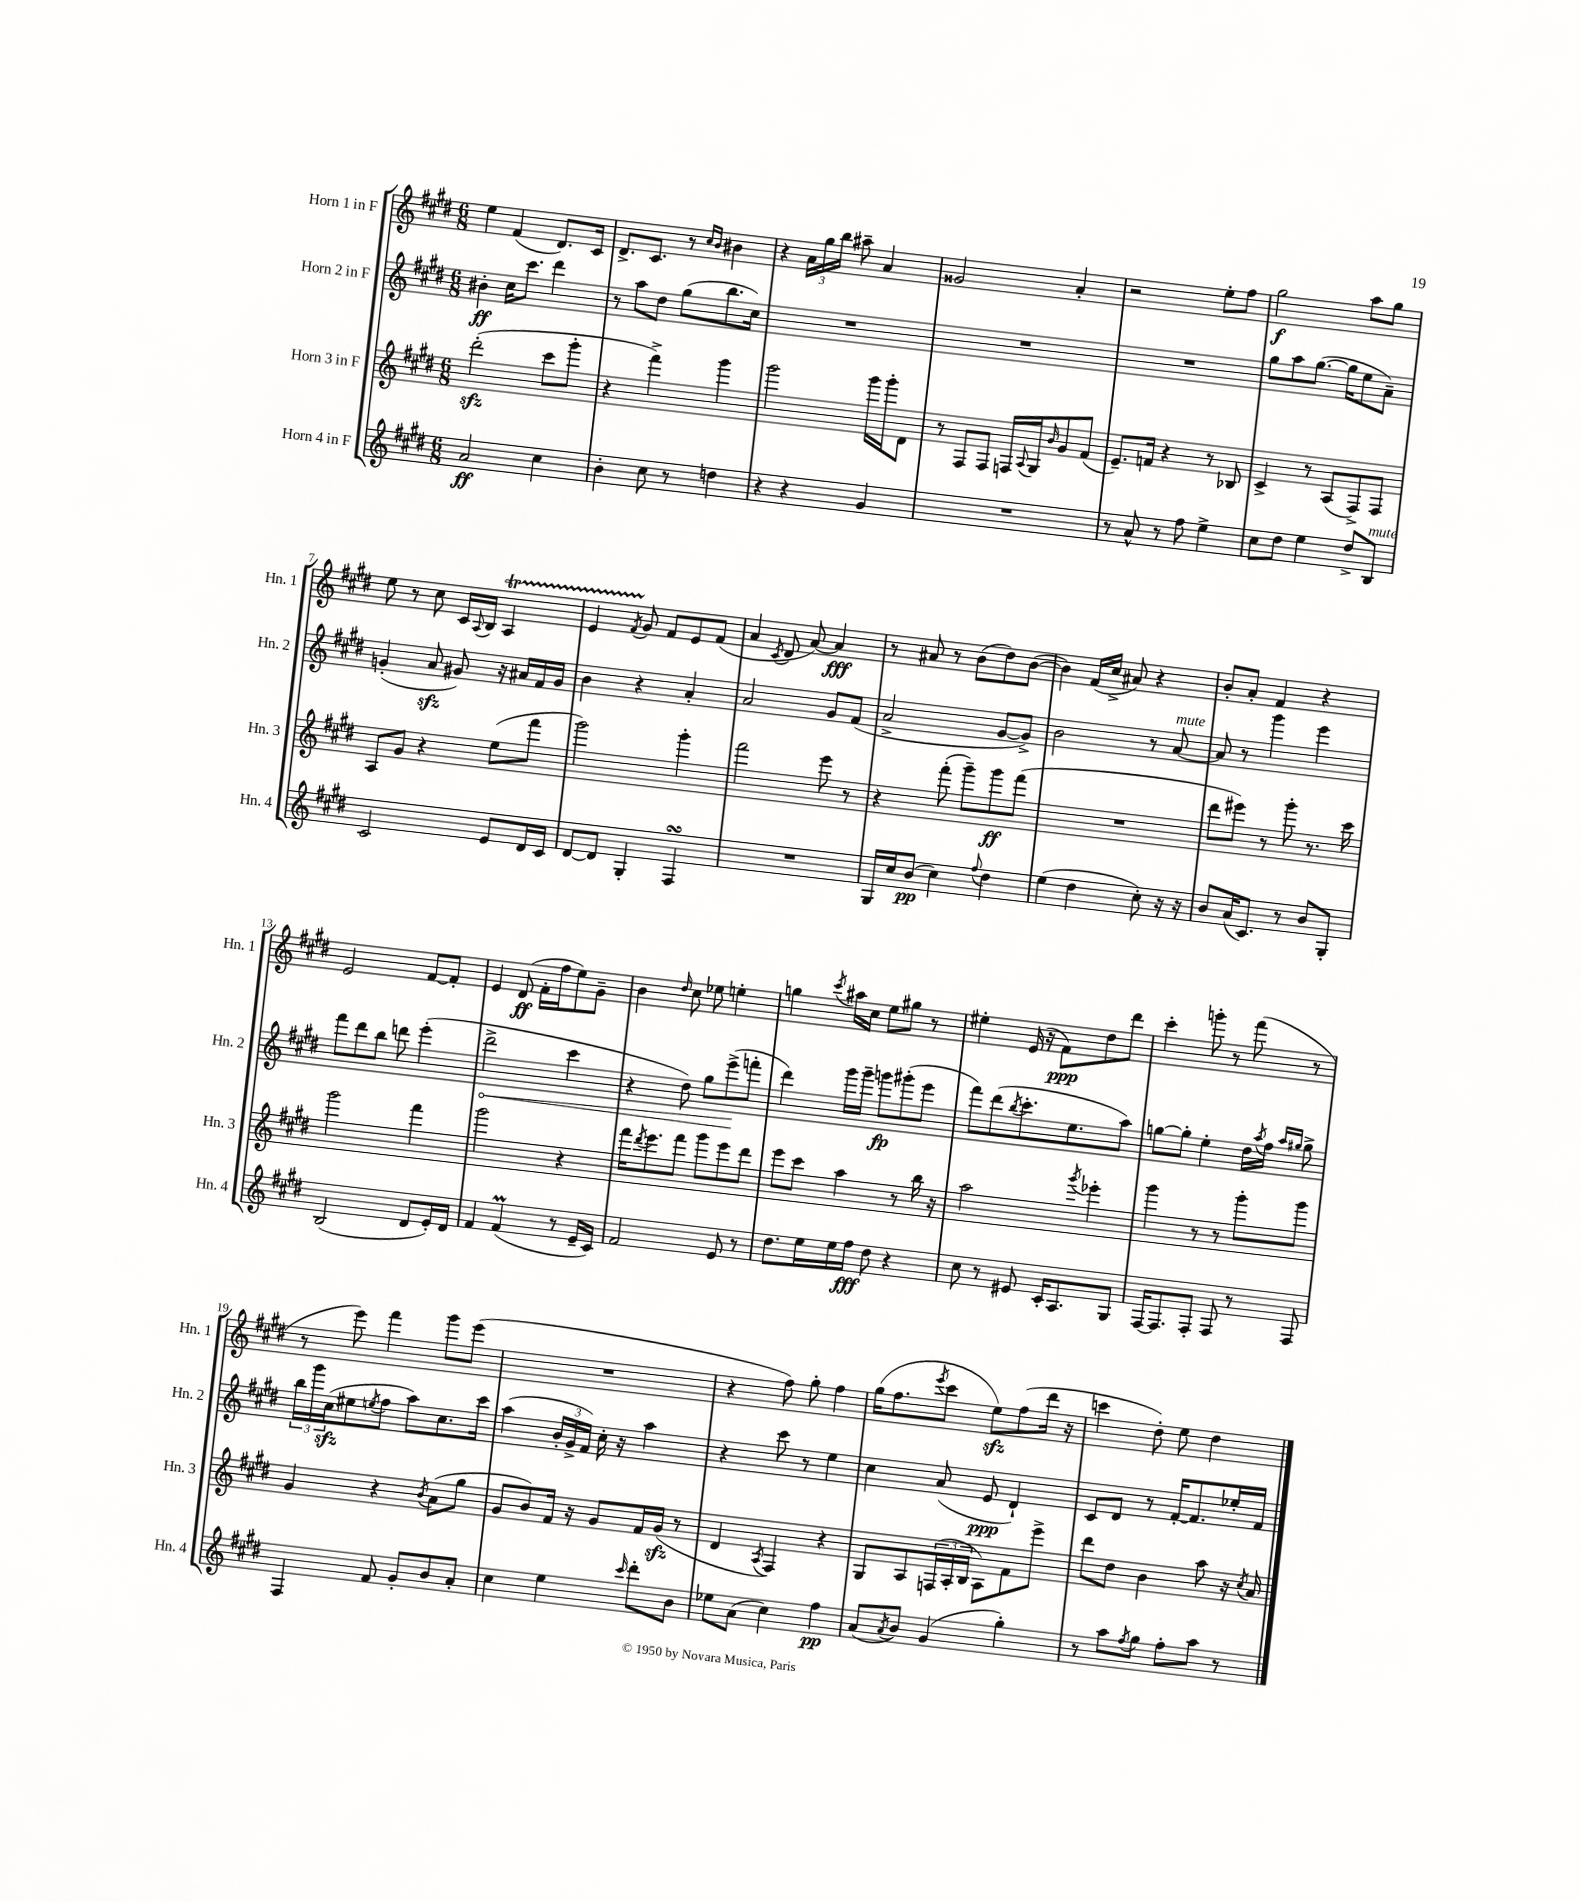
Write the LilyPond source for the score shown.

<<
\new StaffGroup <<
\new Staff = "s0" \with { instrumentName = "Horn 1 in F" shortInstrumentName = "Hn. 1" } {
    \clef treble \key e \major \numericTimeSignature \time 6/8
    e''4 fis'4( dis'8.) cis'16 |
    dis'8.-> cis'8. r8 \grace { cis''16 b'16 } bis'4 |
    r4 \tuplet 3/2 { a'16 gis''16 b''16 } ais''8-- a'4 |
    gisis'2 a'4-. |
    r2 e''8-. fis''8 |
    gis''2\f a''8 gis''8 |
    e''8 r8 cis''8 cis'16 \appoggiatura { a8 } b16 a4\startTrillSpan |
    e'4 \acciaccatura { fis'8 } gis'8\stopTrillSpan fis'8 e'8 fis'8( |
    a'4 \acciaccatura { cis'8 } dis'8 a'8~) a'4\fff |
    r8 ais'8 r8 b'8( dis''8) b'8~( |
    b'4) fis'16( cis''16-> ais'8) r4 |
    b'8-. a'8-. fis'4 r4 |
    e'2 fis'8~ fis'8-. |
    e'4 dis'8\ff( fis'16-. fis''16 e''8) gis'8-- |
    b'4 \grace { dis''16 } cis''8 ees''8 e''4-. |
    g''4 \acciaccatura { cis'''8 } ais''16 cis''16 e''8 gis''8 r8 |
    eis''4-. e'16( r16 fis'8\ppp) dis''8 dis'''8 |
    cis'''4-. g'''8-. r8 fis'''8( r8 |
    r8 e'''8) fis'''4 gis'''8 e'''8( |
    R2. |
    r4 fis''8) gis''8-. fis''4 |
    gis''16( fis''8. \acciaccatura { e'''8 } cis'''8 e''8\sfz) fis''8( dis'''16 r16 |
    c'''4 dis''8-.) e''8 dis''4 \bar "|." |
}
\new Staff = "s1" \with { instrumentName = "Horn 2 in F" shortInstrumentName = "Hn. 2" } {
    \clef treble \key e \major \numericTimeSignature \time 6/8
    bis'4-.\ff cis''16 cis'''8. dis'''4 |
    r8 a''8 dis''8 gis''8( b''8. cis''16) |
    R2. |
    R2. |
    R2. |
    gis''8 a''8 gis''8.~( gis''16 e''8 a'8--) |
    g'4-.( a'8\sfz gis'8) r16 ais'16 fis'16 gis'16 |
    b'4 r4 a'4-. |
    a'2 gis'8 fis'8( |
    a'2-> gis'8~ gis'8->) |
    b'2 r8 a'8~^\markup { \italic "mute" } |
    a'8 r8 gis'''4 e'''4 |
    fis'''8 dis'''8 b''8 d'''8 e'''4-.( |
    \once \override Hairpin.circled-tip = ##t dis'''2->\< cis'''4 |
    r4 dis''8) gis''8 e'''8->\!( f'''8-. |
    dis'''4) gis'''16 gis'''16-- g'''8\fp gis'''8-.( e'''8 |
    fis'''8) dis'''8( \acciaccatura { b''8 } cis'''8.-. e''8. a''8) |
    g''8~ g''8-. e''4-. dis''16 \acciaccatura { a''8 } fis''16 \grace { a''16 gis''16 } gis''8-> |
    \tuplet 3/2 { b''16 gis'''16 cis''16\sfz( } eis''8 \acciaccatura { e''8 } fis''8 a''8) cis''8. cis'''16 |
    a''4( \tuplet 3/2 { b'16-. gis'16-> fis'16) } cis''16-. r16 a''4 |
    r4 cis'''8 r8 e''4 |
    cis''4 a'8( e'8\ppp dis'4-!) |
    cis'8 dis'8 r8 fis'16~-. fis'8. ees''16-. fis'16 \bar "|." |
}
\new Staff = "s2" \with { instrumentName = "Horn 3 in F" shortInstrumentName = "Hn. 3" } {
    \clef treble \key e \major \numericTimeSignature \time 6/8
    dis'''2-.\sfz( cis'''8 gis'''8-. |
    r4 fis'''4->) gis'''4 |
    gis'''2 gis'''16 gis'''16-. dis'8 |
    r8 fis8 fis8 f16 \appoggiatura { a8 } gis16 \grace { b'16 } gis'8 fis'8( |
    e'8.--) f'16 r4 r8 bes8 |
    cis'4-> r8 a8( fis8->) fis8 |
    a8 gis'8 r4 e''8( fis'''8 |
    gis'''2) gis'''4-. |
    fis'''2 e'''8 r8 |
    r4 fis'''8-.( gis'''8--) gis'''8\ff fis'''8( |
    R2. |
    dis'''8 eis'''8) r8 gis'''8-. r8. cis'''16 |
    gis'''2 fis'''4 |
    gis'''2 r4 |
    fis'''16 \acciaccatura { dis'''8 } e'''8. fis'''8 gis'''8 e'''8 dis'''8 |
    e'''8 cis'''8 a''4 r8 b''16 r16 |
    a''2 \acciaccatura { gis'''8 } ees'''4-. |
    gis'''4 r8 r8 gis'''8-. gis'''8 |
    gis'4 r4 \acciaccatura { b'8 } a'8( gis''8 |
    gis'8 b'8) fis'16 r16 gis'8 fis'16 gis'16\sfz( r8 |
    dis'4 \acciaccatura { a8 } fis4) r4 |
    gis8 a8 \tuplet 3/2 { f16( a16-. b16 } a8) fis'8 e'''8-> |
    dis'''8 dis''8 b'4 a''8 r16 \acciaccatura { cis''8 } a'16 \bar "|." |
}
\new Staff = "s3" \with { instrumentName = "Horn 4 in F" shortInstrumentName = "Hn. 4" } {
    \clef treble \key e \major \numericTimeSignature \time 6/8
    a'2\ff cis''4 |
    b'4-. cis''8 r8 d''4 |
    r4 r4 gis'4 |
    R2. |
    r8 a'8-^ r8 fis''8 e''4-> |
    cis''8 dis''8 e''4 dis''8-> b8^\markup { \italic "mute" } |
    cis'2 e'8 dis'16 cis'16 |
    dis'8~ dis'8 gis4-. fis4\turn |
    R2. |
    gis16 cis''16 b'8\pp( cis''4) \appoggiatura { fis''8 } dis''4 |
    e''4( dis''4 cis''8-.) r16 r16 |
    b'8 a'16( cis'8.) r8 b'8 gis8-. |
    b2( dis'8 e'16-.) dis'16 |
    fis'4 fis'4\prall( r8 e'16-- cis'16) |
    fis'2 e'8 r8 |
    dis''8. e''16 e''16 fis''16\fff dis''8 r4 |
    cis''8 r8 eis'8 cis'16-. a8. gis8 |
    fis16~ fis8. fis8-. fis8 r8 fis8 |
    fis4 fis'8 gis'8-. b'8 a'8-. |
    cis''4 e''4 \grace { cis'''16 } dis'''8-. b'8 |
    ees''8 a'8( cis''4) fis''4\pp |
    a'8( \acciaccatura { a'8 } b'8) gis'4( gis''4-.) |
    r8 a''8 \acciaccatura { fis''8 } gis''8 fis''8-. a''8 r8 \bar "|." |
}
>>
>>
